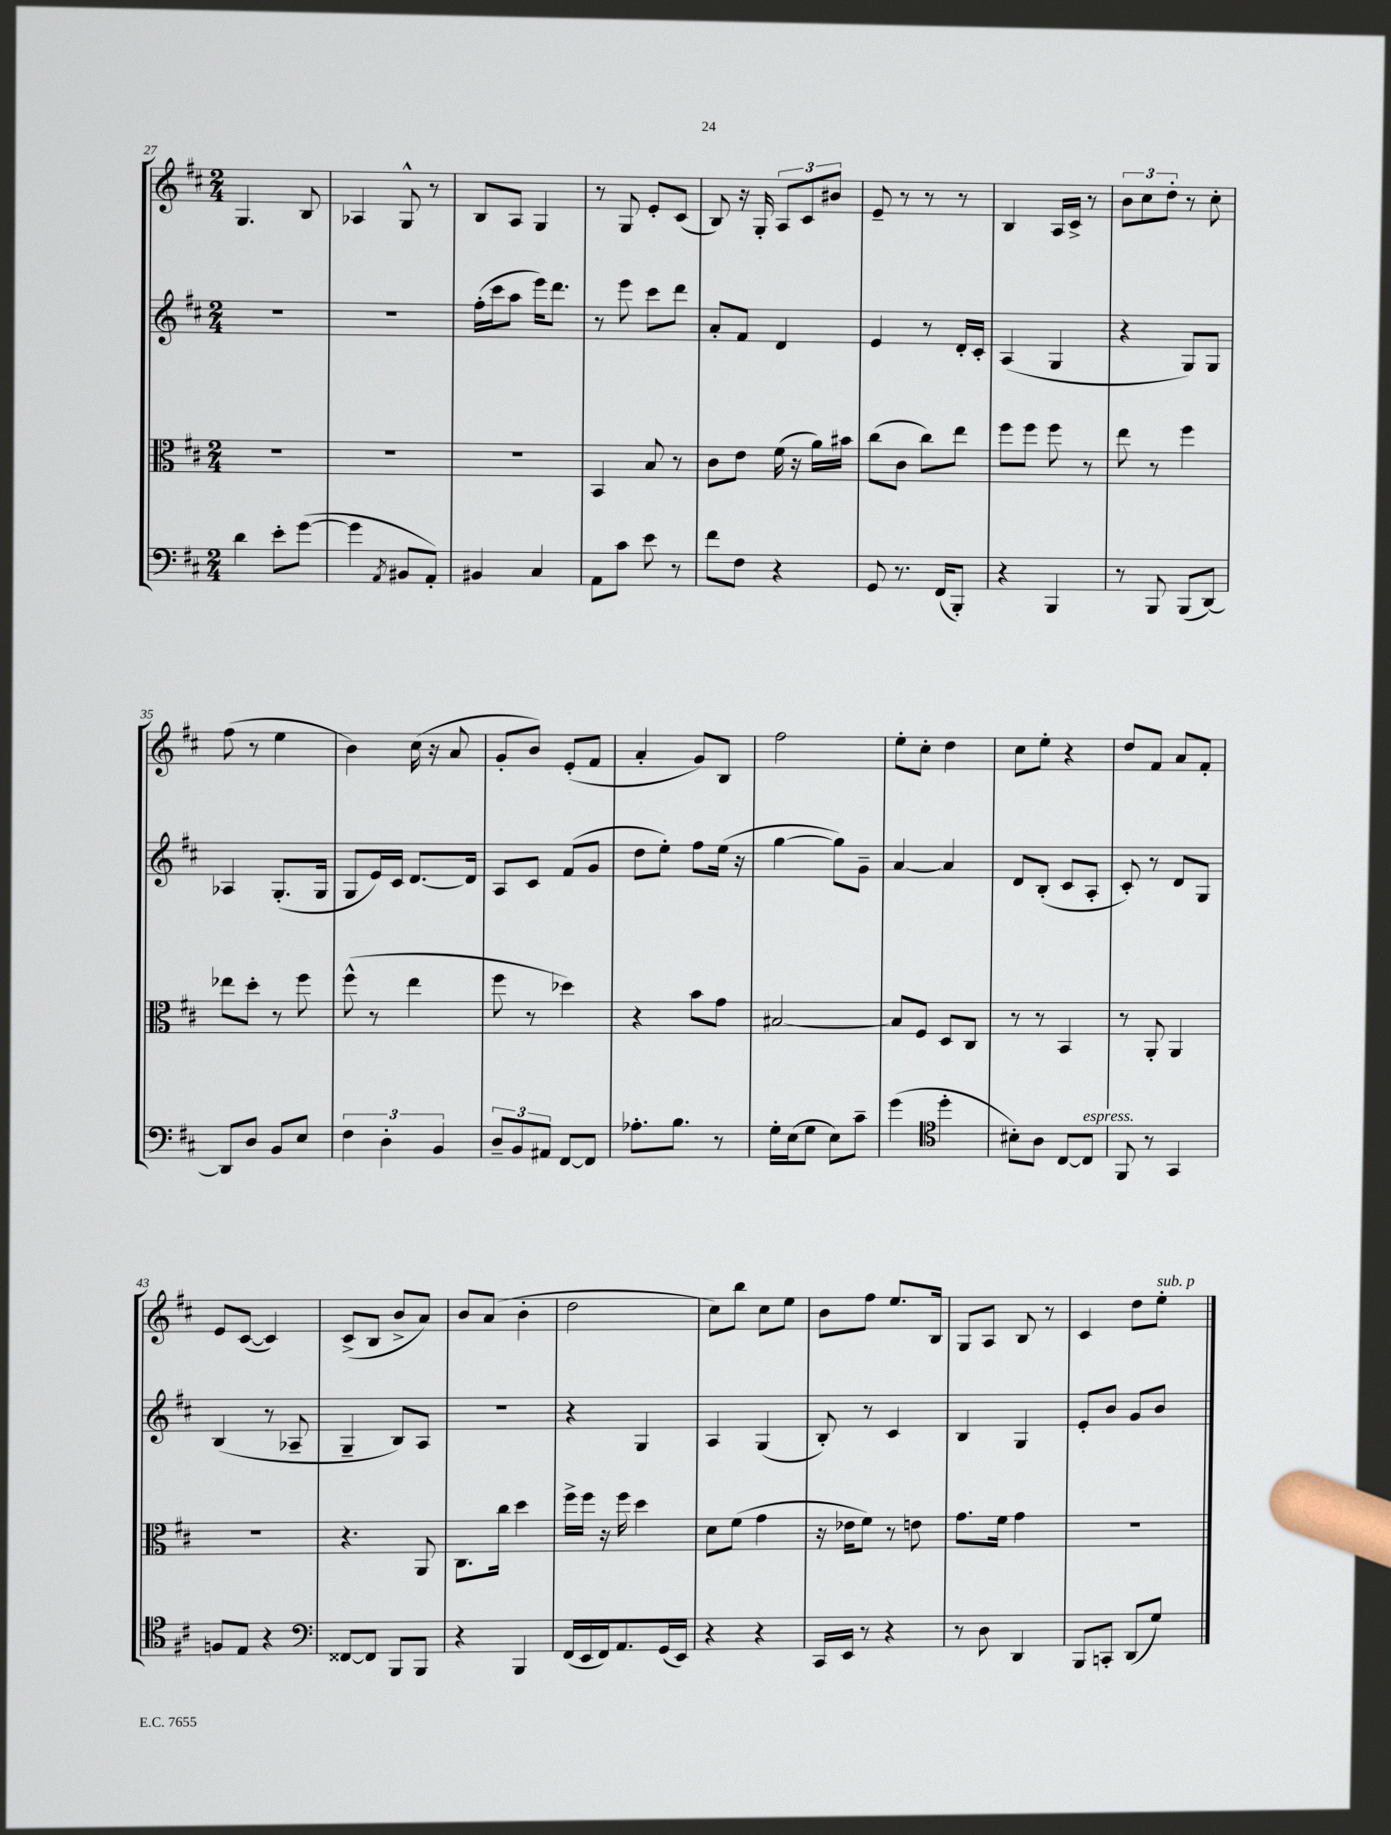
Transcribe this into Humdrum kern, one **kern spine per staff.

**kern	**kern	**kern	**kern
*staff4	*staff3	*staff2	*staff1
*clefF4	*clefC3	*clefG2	*clefG2
*k[f#c#]	*k[f#c#]	*k[f#c#]	*k[f#c#]
*M2/4	*M2/4	*M2/4	*M2/4
4d\	2r	2r	4.G/
8e'\L	.	.	.
([8g\J	.	.	8B/
=	=	=	=
4g\]	2r	2r	4A-/
8qAA/	.	.	.
8BB#/L	.	.	8G^^/
8AA'/J)	.	.	8r
=	=	=	=
4BB#/	2r	(16ff#'\LL	8B/L
.	.	16ccc#\J	.
.	.	8aa\J	8A/J
4C#/	.	16eee\LK)	4G/
.	.	8.ddd\J	.
=	=	=	=
8AA\L	4BB/	8r	8r
8c#\J	.	8eee\	8G/
8e\	8B/	8ccc#\L	8e'/L
8r	8r	8ddd\J	(8c#/J
=	=	=	=
8f#\L	8c#\L	8a'/L	8B/)
8F#\J	8e\J	8f#/J	16r
.	.	.	16G'/
4r	(16f#\	4d/	12A/L
.	16r	.	.
.	.	.	12c#/
.	16a\LL)	.	.
.	.	.	12b#/J
.	16b#\JJ	.	.
=	=	=	=
8GG/	(8cc#\L	4e/	8e~/
8.r	8c#\J	.	8r
.	8cc#\L)	8r	8r
(16FF#/LK	.	.	.
8BBB'/J)	8ee\J	16d'/LL	8r
.	.	16c#'/JJ	.
=	=	=	=
4r	8ff#\L	(4A/	4B/
.	8ff#\J	.	.
4BBB/	8ff#\	4G/	16A/LL
.	.	.	16c#^/JJ
.	8r	.	8r
=	=	=	=
8r	8ee\	4r	12b\L
.	.	.	12cc#\
8BBB/	8r	.	.
.	.	.	12dd'\J
(8BBB/L	4ff#\	8G/L)	8r
[8DD/J)	.	8G/J	8cc#'\
=	=	=	=
8DD/]L	8ee-\L	4A-/	(8ff#\
8D/J	8dd'\J	.	8r
8BB/L	8r	(8.G'/L	4ee\
8E/J	8ff#\	.	.
.	.	16G/Jk	.
=	=	=	=
6F#\	(8ff#^^\	8G/L	4b\)
.	8r	16e/L)	.
6D'\	.	.	.
.	.	16c#/JJ	.
.	4ee\	[8.d/L	(16cc#\
.	.	.	16r
6BB/	.	.	.
.	.	.	8a/
.	.	16d/]Jk	.
=	=	=	=
12D~/L	8ff#\	8A/L	8g'/L
12BB/	.	.	.
.	8r	8c#/J	8b/J)
12AA#/J	.	.	.
[8FF#/L	4dd-\)	(8f#/L	(8e'/L
8FF#/]J	.	8g/J	8f#/J
=	=	=	=
8.A-'\L	4r	8dd\L	4a'/
.	.	8ee'\J)	.
8.B\J	.	.	.
.	8b\L	8ff#\L	8g/L)
8r	8g\J	(16ee\Jk	8B/J
.	.	16r	.
=	=	=	=
16G'\LL	[2B#/	[4gg\	2ff#\
(16E\J	.	.	.
8G\J	.	.	.
8E\L)	.	8gg\]L)	.
8c#~\J	.	8g~\J	.
=	=	=	=
(4g\	8B#/]L	[4a/	8ee'\L
.	8F#/J	.	8cc#'\J
*clefC4	*	*	*
4dd'\	8D/L	4a/]	4dd\
.	8C#/J	.	.
=	=	=	=
8B#'\L)	8r	8d/L	8cc#\L
8A\J	8r	(8B'/J	8ee'\J
[8C#/L	4BB/	8c#/L	4r
8C#/]J	.	8A'/J	.
=	=	=	=
8FF#/	8r	8c#'/)	8dd/L
8r	8AA'/	8r	8f#/J
4GG/	4AA/	8d/L	8a/L
.	.	8G/J	8f#'/J
=	=	=	=
8F/L	2r	(4B/	8e/L
8E/J	.	.	([8c#/J
4r	.	8r	4c#/])
.	.	8A-~/	.
=	=	=	=
*clefF4	*	*	*
[8FF##/L	4.r	4G~/	(8c#^/L
8FF##/]J	.	.	8B/J
8BBB/L	.	8B/L)	8b^/L
8BBB/J	8AA/	8A/J	8a/J)
=	=	=	=
4r	8.C#\L	2r	8b/L
.	.	.	(8a/J
.	16cc#\Jk	.	.
4BBB/	4dd\	.	4b'\
=	=	=	=
(16FF#/LL	16ff#^\LL	4r	2dd\
16EE/	16ff#\JJ	.	.
16FF#/J)	16r	.	.
8.AA/	16ff#\	.	.
.	4dd\	4G/	.
(16GG/L	.	.	.
16EE/JJ)	.	.	.
=	=	=	=
4r	8d\L	4A/	8cc#\L)
.	(8f#\J	.	8bb\J
4r	4g\	(4G/	8cc#\L
.	.	.	8ee\J
=	=	=	=
16CC#/LL	16r	8B'/)	8b\L
16EE/JJ	16e-\LK	.	.
8r	8f#\J)	8r	8ff#\J
4r	8r	4c#/	8.ee/L
.	8e\	.	.
.	.	.	16B/Jk
=	=	=	=
8r	8.g\L	4B/	8G/L
8D\	.	.	8A/J
.	16f#\Jk	.	.
4DD/	4g\	4G/	8B/
.	.	.	8r
=	=	=	=
8BBB/L	2r	8e'/L	4c#/
8CC'/J	.	8b/J	.
(8DD/L	.	8g/L	8dd\L
8G/J)	.	8b/J	8ee'\J
==	==	==	==
*-	*-	*-	*-
